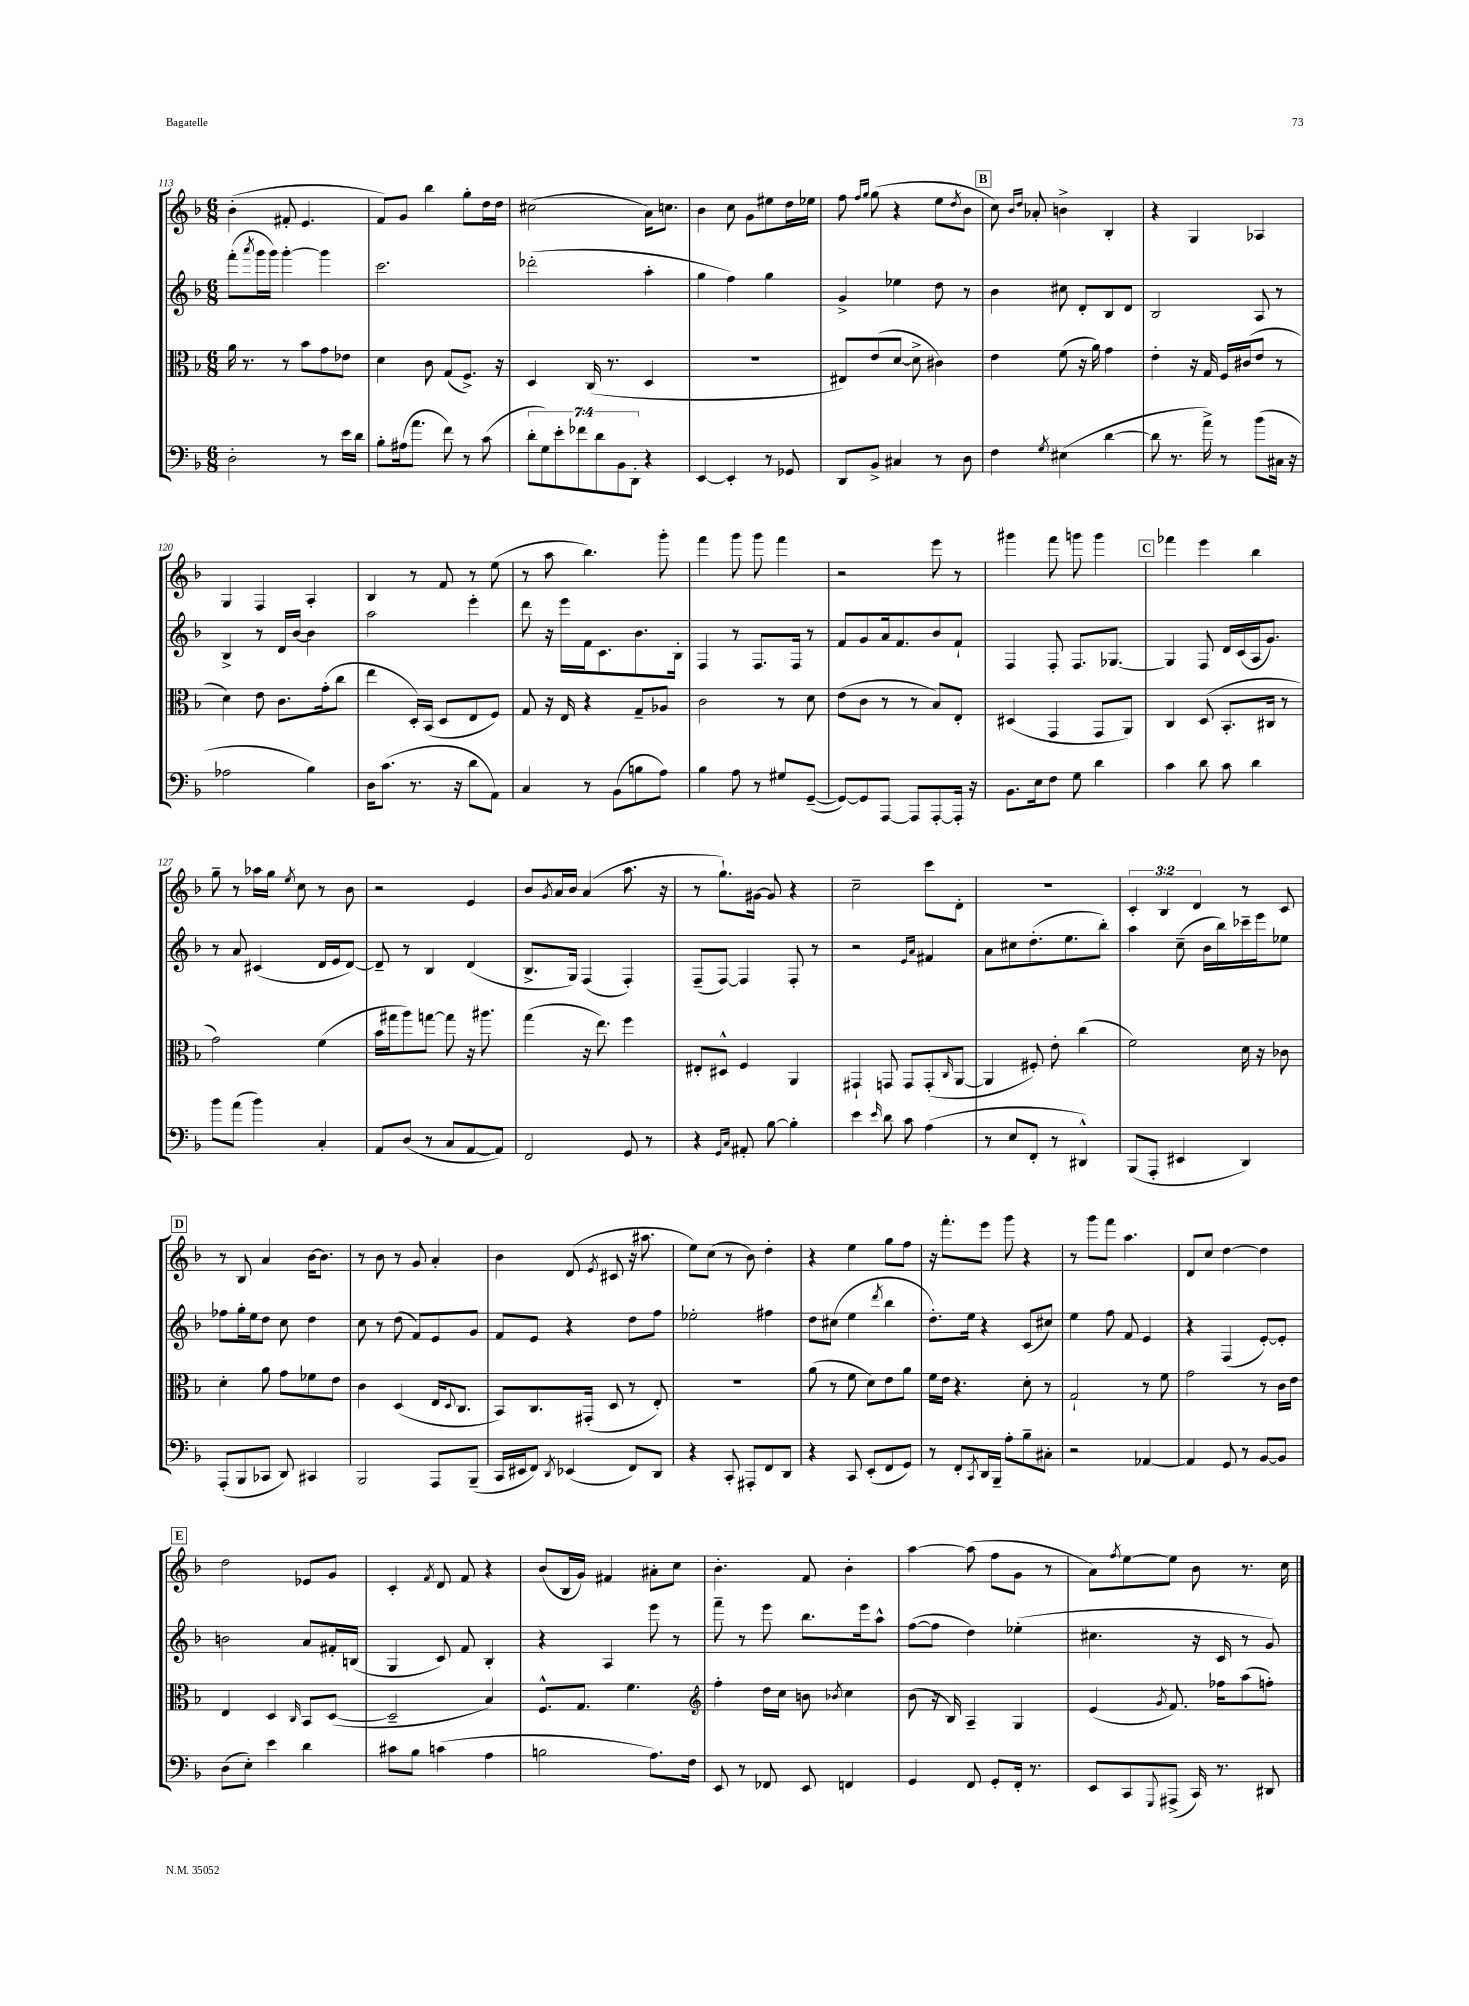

**kern	**kern	**kern	**kern
*staff4	*staff3	*staff2	*staff1
*clefF4	*clefC3	*clefG2	*clefG2
*k[b-]	*k[b-]	*k[b-]	*k[b-]
*M6/8	*M6/8	*M6/8	*M6/8
2D'	16a	(8fff'	(4b-'
.	8.r	.	.
.	.	8qaaa	.
.	.	16ggg	.
.	.	16ggg)	.
.	8r	[4ggg'	8f#'
.	8b-	.	4.e
8r	8g	4ggg]	.
16e	8e-	.	.
16d	.	.	.
=	=	=	=
8B-'	4d	2.ccc	8f)
(16A#	.	.	8g
8.a	.	.	.
.	8c	.	4bb-
8f)	(8G	.	.
8r	8.F^)	.	8gg'
(8c	.	.	16dd
.	16r	.	16dd
=	=	=	=
14d'	4D	(2ddd-'	(2cc#
14G)	.	.	.
14e'	.	.	.
14f-	.	.	.
.	(16C	.	.
14d	.	.	.
.	8.r	.	.
14BB-	.	.	.
14DD'	.	.	.
4r	4D	4aa'	16a)
.	.	.	8.cc
=	=	=	=
[4EE	2.r	4gg	4b-
4EE']	.	4ff)	8cc
.	.	.	8g
8r	.	4gg	8ee#
8GG-	.	.	16dd
.	.	.	16ee-
=	=	=	=
8DD	8E#)	4g^	8ff
.	.	.	16qqff
.	.	.	16qqgg
8BB-^	(8e	.	(8gg
4C#	[8d	4ee-	4r
.	8d^]	.	.
8r	4c#)	8dd	8ee
.	.	.	8qdd
8D	.	8r	8b-
=	=	=	=
4F	4e	4b-	8cc)
.	.	.	16qqb-
.	.	.	16qqdd
.	.	.	8a-'
8qG	.	.	.
(4E#	(8f	8cc#	4b^
.	16r	8d'	.
.	16a)	.	.
[4d	4g	8B-	4B-'
.	.	8d	.
=	=	=	=
8d]	4e'	2B-	4r
8.r	.	.	.
.	16r	.	4G
16a^)	16G	.	.
8r	16F	.	.
.	(16c#	.	.
(8b-	8e	8A	4A-
16C#	8r	8r	.
16r	.	.	.
=	=	=	=
2A-	4d)	4B-^	4G
.	8e	8r	4F
.	8.c	16d	.
.	.	[16b-	.
4B-)	.	4b-]	4A'
.	(16g'	.	.
.	8cc	.	.
=	=	=	=
16D	4ee	2aa	4B-
(8.c	.	.	.
8.r	16D')	.	8r
.	(16BB-	.	.
.	8D	.	8f
16r	.	.	.
8d	8E	4eee'	8r
8AA)	8F)	.	(8ee
=	=	=	=
4C	8G	8ddd	8r
.	16r	16r	8aa
.	16E	16eee	.
8r	4r	16f	4.bb-)
.	.	8.c	.
(8BB-	.	.	.
8B	8G~	8.b-	.
8A)	8A-	.	8ggg'
.	.	16B-'	.
=	=	=	=
4B-	2c	4F	4fff
8A	.	8r	8ggg
8r	.	8.F	8ggg
8G#	8r	.	4fff
.	.	16F	.
([8GG~	8d	8r	.
=	=	=	=
8GG_)	(8e	8f	2r
8GG]	8c	8g	.
[8AAA	8r	16a	.
.	.	8.f	.
8AAA]	8r	.	.
[8AAA'	8B-)	8b-	8eee
16AAA']	8E'	8f`	8r
16r	.	.	.
=	=	=	=
8.BB-	(4D#	4F	4ggg#
16E	.	.	.
8F	4GG	8F'	8fff
8G	.	8.F	8ggg
4d	8GG	.	4ggg
.	.	[8.G-	.
.	8AA)	.	.
=	=	=	=
4c	4C	4G-]	4fff-
8d	(8D	8F	4eee
8c	8.BB-'	16d	.
.	.	(16c	.
4d	.	16A	4bb-
.	16C#	8.g)	.
.	8r	.	.
=	=	=	=
8b-	2g)	8r	8gg~
(8a	.	8a	8r
4b-)	.	(4c#	16aa-
.	.	.	16gg
.	.	.	8qee
.	.	.	8cc
4C'	(4f	16d	8r
.	.	16e	.
.	.	[8d)	8b-
=	=	=	=
8AA	16b-	8d~]	2r
.	16gg#	.	.
(8D	8aa)	8r	.
8r	[8gg	4B-	.
8C	8gg]	.	.
[8AA	16r	(4d	4e
.	8.aa#	.	.
8AA])	.	.	.
=	=	=	=
2FF	(4gg	8.B-^	8b-
.	.	.	8qg
.	.	.	16a
.	.	16G)	16b-
.	16r	(4F	(4a
.	8.ee)	.	.
8GG	4ff	4F')	8.aa
8r	.	.	.
.	.	.	16r
=	=	=	=
4r	8E#'	(8F~	8r
.	8D#^^	[8F)	8.gg`)
16qqGG	.	.	.
16qqC	.	.	.
8AA#'	4F	4F]	.
.	.	.	[16g#
[8B-	.	.	8g#]
4B-']	4AA	8F'	4r
.	.	8r	.
=	=	=	=
4e	4GG#`	2r	2cc~
16qqe	.	.	.
8d	8GG	.	.
8c	8GG	.	.
.	.	16qqe	.
.	.	16qqa	.
(4A	(8GG'	4f#	8ccc
.	16qqC	.	.
.	[8AA	.	8d'
=	=	=	=
8r	4AA]	8a	2.r
8E	.	8cc#	.
8FF'	8F#')	(8.dd'	.
8r	8e'	.	.
.	.	8.ee	.
4DD#^^)	(4cc	.	.
.	.	8bb-')	.
=	=	=	=
(8BBB-	2f)	4aa	6c'
8AAA'	.	.	.
.	.	.	6B-
4EE#	.	(8cc~	.
.	.	.	6d
.	.	16b-	.
.	.	16bb-)	.
4DD)	16d	16ccc-~	8r
.	16r	16eee	.
.	8c-	8ee-	8c
=	=	=	=
(8AAA'	4d'	8ff-	8r
8BBB-	.	16gg'	8B-
.	.	16ee	.
8CC-	8a	8dd	4a
8DD)	8g	8cc	.
4CC#	8f-	4dd	[16b-
.	.	.	8.b-]
.	8e	.	.
=	=	=	=
2BBB-	4c	8cc	8r
.	.	8r	8b-
.	(4D	(8dd	8r
.	.	8f)	8g
8AAA	16E	8e	4a'
.	8qqD	.	.
.	8.C	.	.
(8BBB-~	.	8g	.
=	=	=	=
16CC	8BB-)	8f	4b-
16EE#	.	.	.
8FF)	8.C	8e	.
8qDD	.	.	.
(4EE-	.	4r	(8d
.	(16GG#'	.	.
.	.	.	8qe
.	8D	.	8c#
8FF)	8r	8dd	16r
.	.	.	8.aa#
8DD	8E')	8ff	.
=	=	=	=
4r	2.r	2ee-'	8ee)
.	.	.	(8cc
8CC'	.	.	8r
8AAA#'	.	.	8b-)
8FF	.	4ff#	4dd'
8DD	.	.	.
=	=	=	=
4r	(8a	8dd	4r
.	8r	(8cc#	.
8CC	8f	4ee	4ee
(8EE'	8d)	.	.
.	.	8qddd	.
8FF	8e	4bb-	8gg
8GG)	8a	.	8ff
=	=	=	=
8r	16f	8.dd')	16r
.	16e	.	8.fff'
8FF'	4.r	.	.
.	.	16ee	.
8qCC	.	.	.
16DD	.	4r	8eee
16BBB-~	.	.	.
8A'	.	.	8ggg
8B-~	8d'	(8c	4r
8C#'	8r	8cc#)	.
=	=	=	=
2r	2G`	4ee	8r
.	.	.	8ggg
.	.	8ff	8fff
.	.	8f	4.aa
[4AA-	8r	4e	.
.	8f	.	.
=	=	=	=
4AA-]	2g	4r	8d
.	.	.	8cc
8GG	.	(4F	[4dd
8r	.	.	.
[8BB-	8r	[8e')	4dd]
8BB-]	16c	8e']	.
.	16e	.	.
=	=	=	=
(8D	4E	2b	2dd
8E')	.	.	.
4e	4D	.	.
.	16qqC	.	.
4d	8BB-	8a	8e-
.	([8D	16f#'	8g
.	.	(16B	.
=	=	=	=
8c#	2D~]	4G	4c'
8B-	.	.	.
.	.	.	8qf
(4c	.	8c)	8d
.	.	8f	8f
4A	4B-)	4B-'	4r
=	=	=	=
2B	8.F^^	4r	(8b-
.	.	.	16B-
.	8.G	.	16g)
.	.	4A	4f#
.	4.f	.	.
8.A)	.	8eee	8a#'
.	.	8r	8cc
16F	.	.	.
=	=	=	=
*	*clefG2	*	*
8EE	4ff'	8fff~	4.b-'
8r	.	8r	.
8FF-	16dd	8eee	.
.	16cc	.	.
8EE	8b	8.bb-	8f
.	8qb-	.	.
4FF	4cc	.	4b-'
.	.	16eee	.
.	.	8aa^^	.
=	=	=	=
4GG	(8b-	([8ff	[4aa
.	16r	8ff]	.
.	16B-)	.	.
8FF	4A~	4dd)	(8aa]
8GG'	.	.	8ff
16FF'	4G	(4ee-'	8g
8.r	.	.	.
.	.	.	8r
=	=	=	=
8EE	(4e	4.cc#	8a)
.	.	.	8qff
8CC	.	.	[8ee
8qqGGG	8qg	.	.
(8AAA#^	8.f)	.	8ee]
16CC)	.	16r	8b-
8.r	16ff-	16c	.
.	(8aa	8r	8.r
8DD#	8ff')	8g)	.
.	.	.	16cc
==	==	==	==
*-	*-	*-	*-
